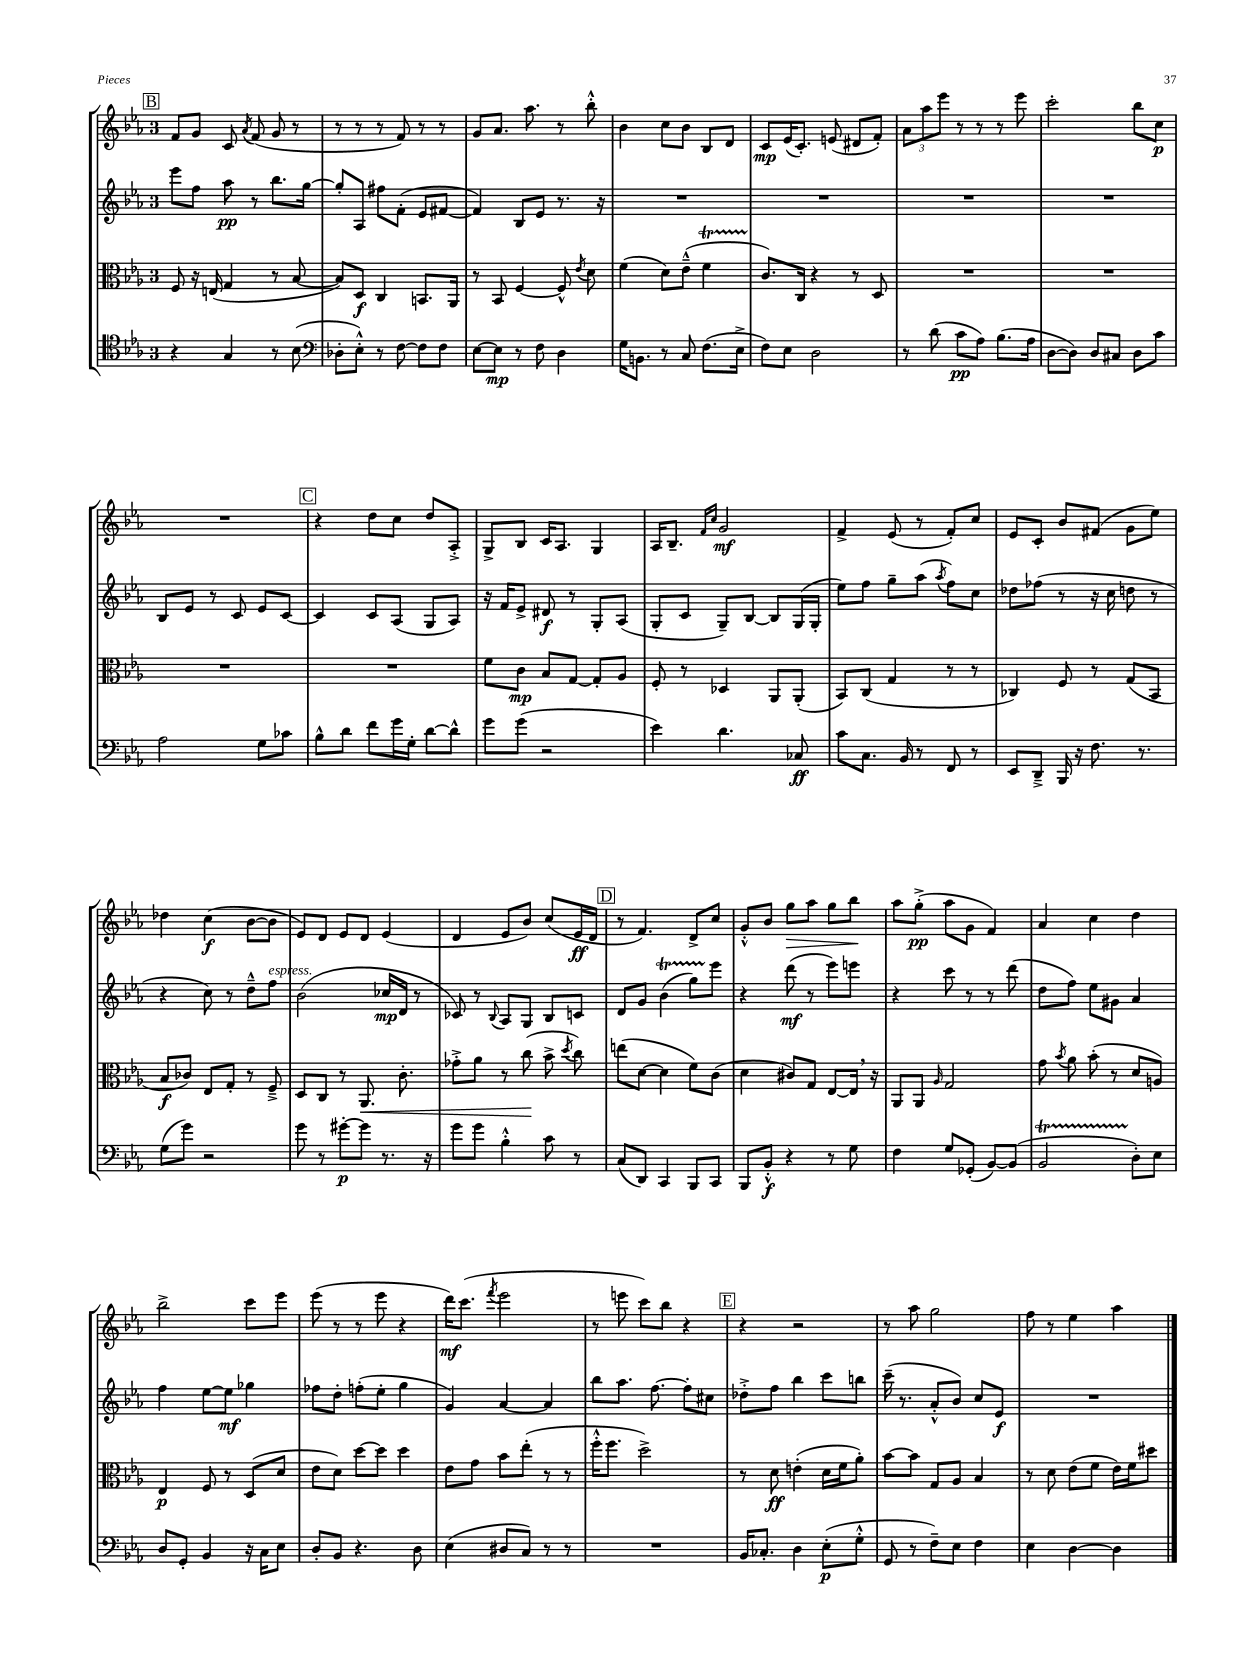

**kern	**kern	**kern	**kern
*staff4	*staff3	*staff2	*staff1
*clefC4	*clefC3	*clefG2	*clefG2
*k[b-e-a-]	*k[b-e-a-]	*k[b-e-a-]	*k[b-e-a-]
*M3/4	*M3/4	*M3/4	*M3/4
4r	8F	8eee-	8f
.	16r	8ff	8g
.	(16E	.	.
4G	4G	8aa-	8c
.	.	.	8qa-
.	.	8r	(8f
8r	8r	8.bb-	8g
(8B-	[8B-	.	8r
.	.	[16gg	.
=	=	=	=
*clefF4	*	*	*
8D-'	8B-])	8gg']	8r
8E-'^^)	8D	8A-	8r
8r	4C	8ff#	8r
[8F	.	(8f'	8f)
8F]	8.BB	8e-	8r
8F	.	[8f#	8r
.	16AA-	.	.
=	=	=	=
[8E-	8r	4f#])	8g
8E-]	8BB-	.	8.a-
8r	[4F	8B-	.
.	.	.	8.aa-
8F	.	8e-	.
4D	8F^^]	8.r	8r
.	8qe-	.	.
.	8d	.	8bb-'^^
.	.	16r	.
=	=	=	=
16G	(4f	2.r	4b-
8.BB	.	.	.
8r	8d)	.	8cc
8C	(8e-~^^	.	8b-
(8.F	4f	.	8B-
.	.	.	8d
16E-^	.	.	.
=	=	=	=
8F)	8.c)	2.r	8c
8E-	.	.	(16e-
.	16C	.	8.c')
2D	4r	.	.
.	.	.	(8e
.	8r	.	8d#
.	8D	.	8f')
=	=	=	=
8r	2.r	2.r	12a-
.	.	.	12aa-
(8d	.	.	.
.	.	.	12eee-
8c	.	.	8r
8A-)	.	.	8r
(8.B-	.	.	8r
.	.	.	8eee-
16A-	.	.	.
=	=	=	=
[8D	2.r	2.r	2ccc'
8D])	.	.	.
8D	.	.	.
8C#	.	.	.
8D	.	.	8bb-
8c	.	.	8cc
=	=	=	=
2A-	2.r	8B-	2.r
.	.	8e-	.
.	.	8r	.
.	.	8c	.
8G	.	8e-	.
8c-	.	[8c	.
=	=	=	=
8B-^^	2.r	4c]	4r
8d	.	.	.
8f	.	8c	8dd
16g	.	(8A-	8cc
16G'	.	.	.
[8d	.	8G	8dd
8d^^]	.	8A-)	8A-'^
=	=	=	=
8g	8f	16r	8G^
.	.	16f	.
(8g	8c	8e-^	8B-
2r	8B-	8d#	16c
.	.	.	8.A-
.	[8G	8r	.
.	8G']	8G'	4G
.	8A-	(8A-	.
=	=	=	=
4e-)	8F'	8G'	16A-
.	.	.	8.B-~
.	8r	8c	.
.	.	.	16qqf
.	.	.	16qqcc
4.d	4D-	8G~)	2g
.	.	[8B-	.
.	8AA-	8B-]	.
8C-	(8AA-'	(16G	.
.	.	16G'	.
=	=	=	=
8c	8BB-)	8ee-)	4f^
8.C	(8C	8ff	.
.	4G	8gg~	(8e-
16BB-	.	.	.
8r	.	(8aa-	8r
.	.	8qaa-	.
8FF	8r	8ff)	8f')
8r	8r	8cc	8cc
=	=	=	=
8EE-	4C-)	8dd-	8e-
8DD~^	.	(8ff-	8c'
16BBB-	8F	8r	8b-
16r	.	.	.
8.F	8r	16r	(8f#
.	.	16cc	.
.	(8G	8dd	8g
8.r	.	.	.
.	8BB-	8r	8ee-)
=	=	=	=
(8G	8B-	4r	4dd-
8g)	8c-)	.	.
2r	8E-	8cc)	(4cc
.	8G'	8r	.
.	8r	8dd~^^	[8b-
.	8F~^	8ff	8b-]
=	=	=	=
8g	8D	(2b-	8e-)
8r	8C	.	8d
[8g#'	8r	.	8e-
8g#]	8.AA-	.	8d
8.r	.	16cc-	(4e-
.	8.c'	16d	.
.	.	8r	.
16r	.	.	.
=	=	=	=
8g	8g-'^	8c-)	4d
8g	8a-	8r	.
.	.	8qqB-	.
4B-'^^	8r	8A-	8e-
.	(8cc	8G	8b-)
8c	8b-^	8B-	(8cc
.	8qdd	.	.
8r	8cc)	8c	16e-
.	.	.	16d
=	=	=	=
(8C	(8ee	8d	8r
8DD)	[8d	8g	4.f)
4CC	4d]	(4b-	.
8BBB-	8f)	8gg)	8d^
8CC	(8c	8eee-	8cc
=	=	=	=
8BBB-	4d	4r	8g'^^
8BB-'^^	.	.	8b-
4r	8c#)	(8ddd	8gg
.	8G	8r	8aa-
8r	[8E-	8eee-)	8gg
8G	16E-]	8eee	8bb-
.	16r	.	.
=	=	=	=
4F	8AA-	4r	8aa-
.	8AA-	.	(8gg'^
.	16qqA-	.	.
8G	2G	8ccc	8aa-
(8GG-'	.	8r	8g
[8BB-)	.	8r	4f)
(8BB-]	.	(8ddd	.
=	=	=	=
2BB-	8g	8dd	4a-
.	8qb-	.	.
.	8a-	8ff)	.
.	(8b-'	8ee-	4cc
.	8r	8g#	.
8D')	8d	4a-	4dd
8E-	8A)	.	.
=	=	=	=
8D	4E-	4ff	2bb-^
8GG'	.	.	.
4BB-	8F	[8ee-	.
.	8r	8ee-]	.
16r	(8D	4gg-	8ccc
16C	.	.	.
8E-	8d	.	8eee-
=	=	=	=
8D'	8e-	8ff-	(8eee-
8BB-	8d)	8dd'	8r
4.r	[8dd	(8ff'	8r
.	8dd]	8ee-'	8eee-
.	4dd	4gg	4r
8D	.	.	.
=	=	=	=
(4E-	8e-	4g)	16ddd)
.	.	.	(8.ccc
.	8g	.	.
.	.	.	8qfff
8D#	8b-	[4a-	2eee-
8C)	(8ee-'	.	.
8r	8r	4a-]	.
8r	8r	.	.
=	=	=	=
2.r	16ff'^^	8bb-	8r
.	8.ff	.	.
.	.	8.aa-	8eee
.	2dd^)	.	8ccc)
.	.	[8.ff	.
.	.	.	8bb-
.	.	8ff']	4r
.	.	8cc#	.
=	=	=	=
16BB-	8r	8dd-'^	4r
8.C-'	.	.	.
.	8d	8ff	.
4D	(4e'	4bb-	2r
(8E-'	16d	8ccc	.
.	16f	.	.
8G'^^	8a-')	8bb	.
=	=	=	=
8GG	[8b-	(16ccc~	8r
.	.	8.r	.
8r	8b-]	.	8aa-
8F~)	8G	8a-'^^	2gg
8E-	8A-	8b-)	.
4F	4B-	8cc	.
.	.	8e-	.
=	=	=	=
4E-	8r	2.r	8ff
.	8d	.	8r
[4D	(8e-	.	4ee-
.	8f	.	.
4D]	16e-)	.	4aa-
.	16f	.	.
.	8dd#	.	.
==	==	==	==
*-	*-	*-	*-
